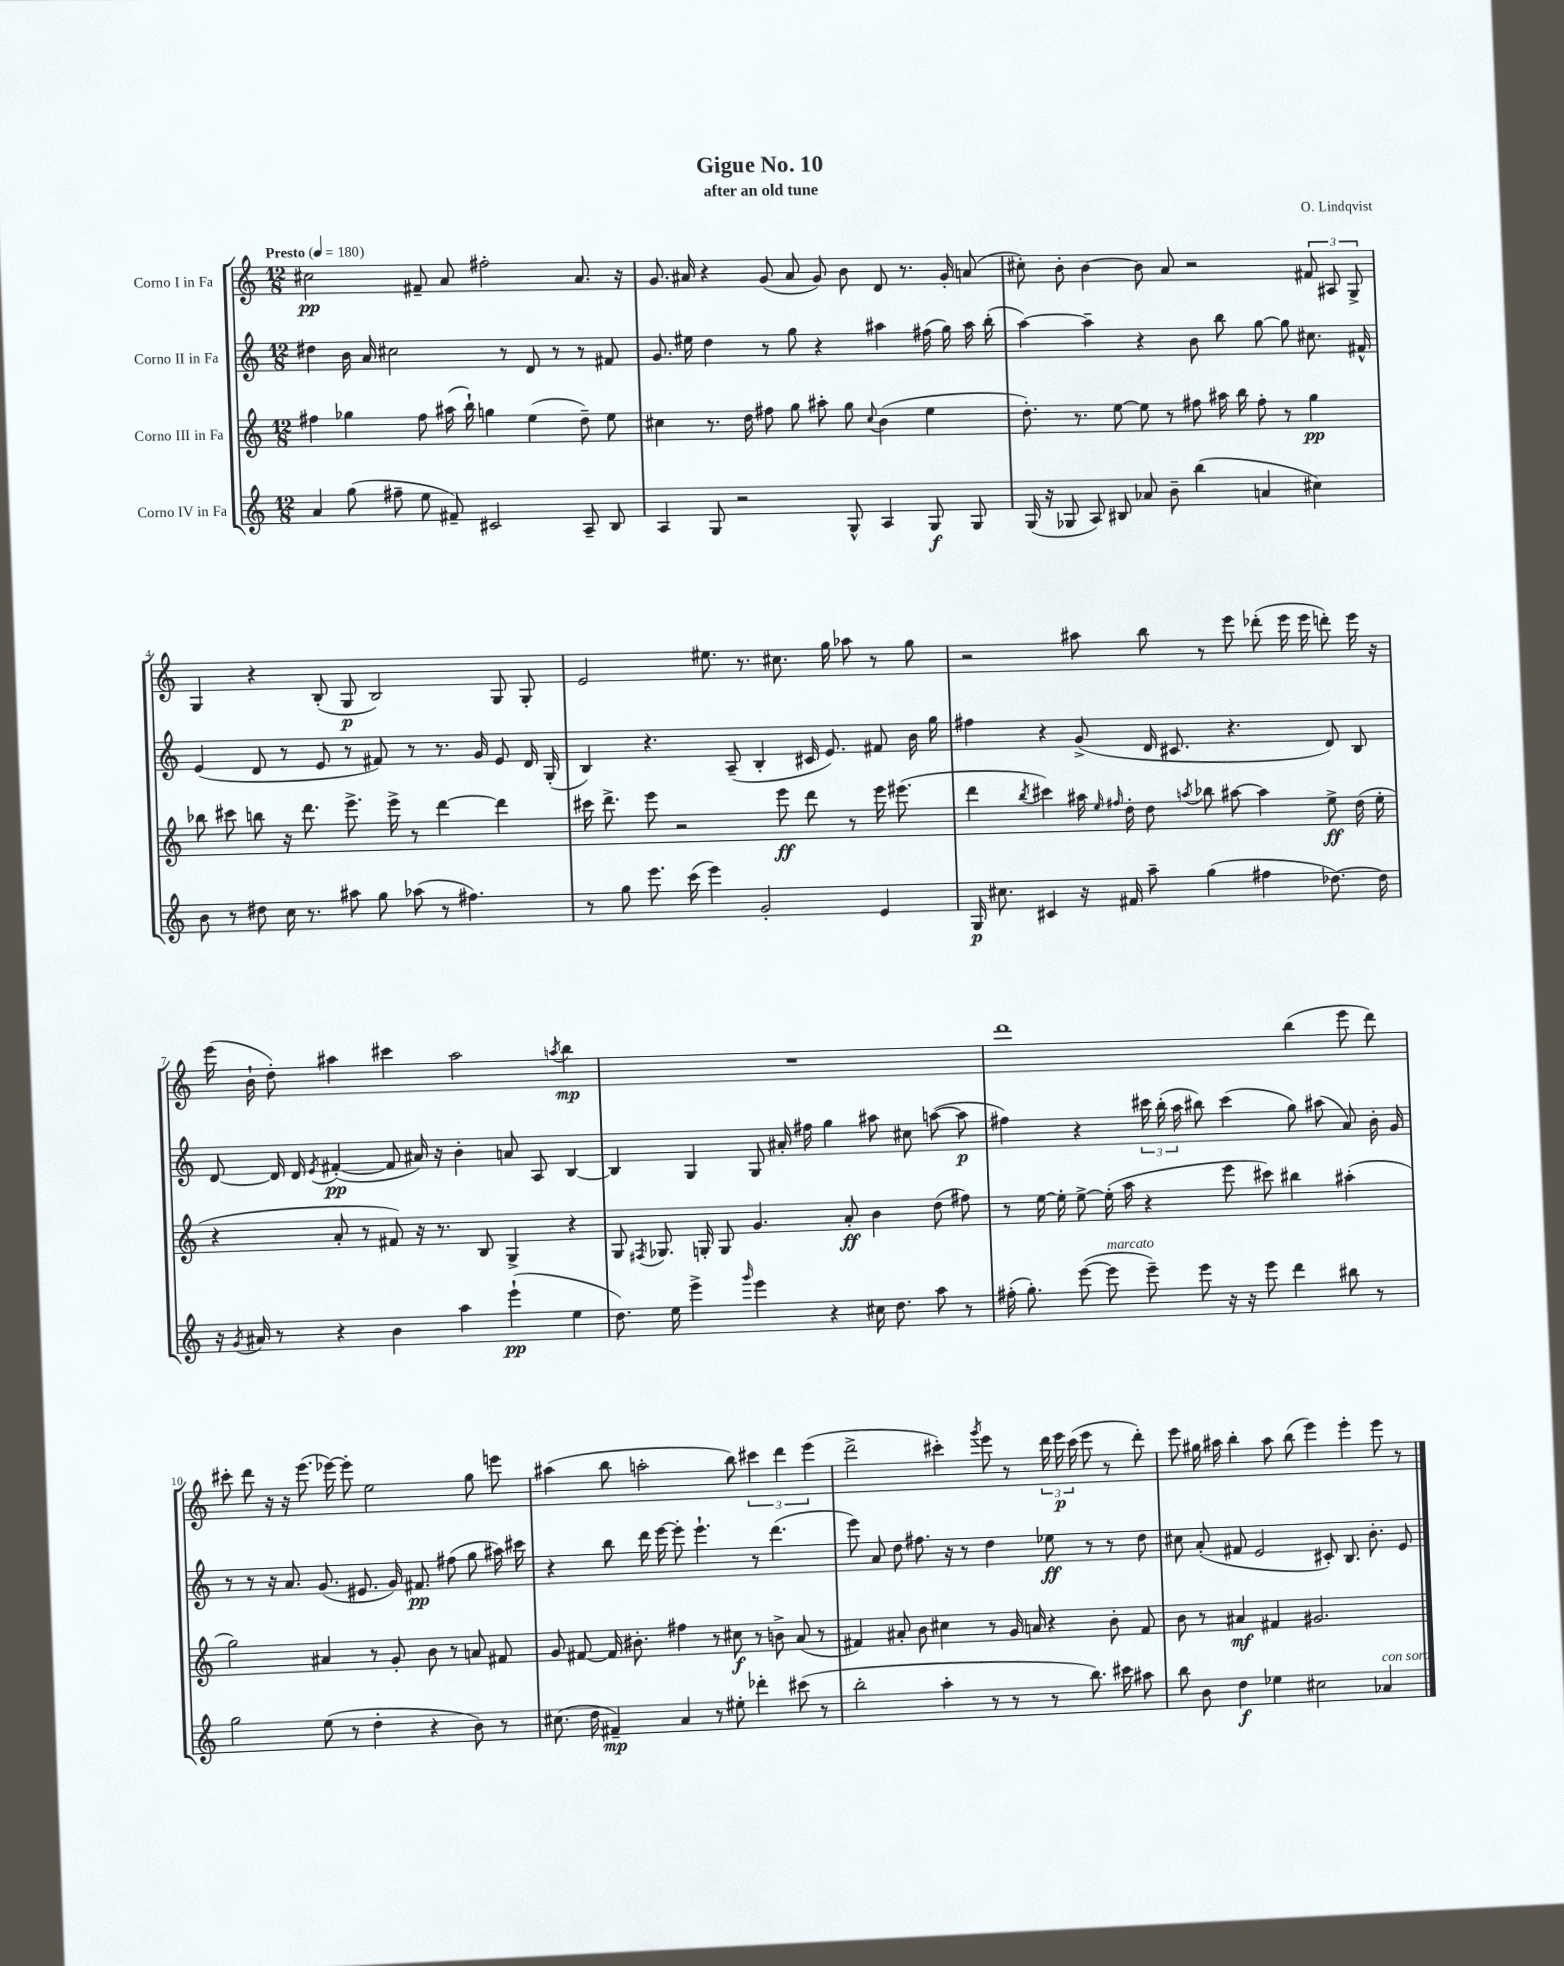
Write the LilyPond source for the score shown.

\header { title = "Gigue No. 10" composer = "O. Lindqvist" subtitle = "after an old tune" }
<<
\new StaffGroup <<
\new Staff = "s0" \with { instrumentName = "Corno I in Fa" } {
    \clef treble \key c \major \numericTimeSignature \time 12/8 \tempo "Presto" 4 = 180
    \autoBeamOff cis''2\pp fis'8-- a'8 fis''2-. a'8. r16 |
    g'8. ais'16 r4 g'8( ais'8 g'8) b'8 d'8 r8. g'16-. a'8( |
    cis''8-.) b'8-. b'4~ b'8 a'8 r2 \tuplet 3/2 { fis'8 ais8 g8-> } |
    g4 r4 b8-.( g8\p b2) g8 g8-. |
    e'2 eis''8. r8. cis''8. g''16 aes''8 r8 g''8 |
    r2 ais''8 b''8 r8 e'''8 des'''8-.( e'''16 e'''16 d'''8-.) e'''16 r16 |
    e'''16( b'16-! d''8-.) ais''4 cis'''4 ais''2 \acciaccatura { a''8 } b''4\mp |
    R1. |
    d'''1 b''4( e'''8 d'''8) |
    cis'''8-. d'''8 r16 r16 e'''8.( ees'''16~) ees'''8-. e''2 g''8 e'''8 |
    ais''4( b''8 a''2-. b''8) \tuplet 3/2 { cis'''4 d'''4 e'''4( } |
    d'''2-> cis'''4-.) \acciaccatura { g'''8 } e'''8 r8 \tuplet 3/2 { d'''16 e'''16\p cis'''16( } e'''8 r8 d'''8-.) |
    e'''8 gis''16 ais''16 b''4-. ais''8 b''8( e'''4) e'''4-. e'''8 r8 \bar "|." |
}
\new Staff = "s1" \with { instrumentName = "Corno II in Fa" } {
    \clef treble \key c \major \numericTimeSignature \time 12/8
    \autoBeamOff dis''4 b'16 a'16 cis''2 r8 d'8 r8 r8 fis'8 |
    g'8. eis''16 d''4 r8 g''8 r4 ais''4 fis''16( g''16) ais''16 b''16-.( |
    a''4~) a''4-- r4 b'8 b''8 g''8~ g''8 cis''8. fis'16-^ |
    e'4( d'8 r8 e'8 r8 fis'8) r8 r8. g'16 e'8 d'16 g16-.( |
    b4) r4. a8--( b4-. cis'16 e'8.) fis'8 b'16 g''16 |
    fis''4 r4 g'8->( d'16 cis'8. r4. d'8) b8 |
    d'8~ d'16 d'16 \acciaccatura { e'8 } fis'4~-.\pp( fis'8 ais'16) r16 b'4-. a'8 a8 b4~ |
    b4 g4 g8 ais'16-. fis''16 g''4 ais''8 cis''8 a''8~( a''8\p |
    fis''4) r4 \tuplet 3/2 { cis'''16 b''16-.( a''16 } bis''8) cis'''4( g''8) ais''8( a'8) b'16-. g'16 |
    r8 r8 r16 a'8. g'8.( eis'8. g'16) fis'8.\pp fis''8( g''8 ais''16) cis'''16 |
    r4 b''8 d'''16 e'''16~ e'''8-. e'''4.-! r8 d'''4.( |
    e'''8) a'8 d''8 fis''8. r16 r8 d''4 ees''8\ff r8 r8 d''8 |
    cis''8 a'8-.( fis'8 e'2 cis'8-.) b8. b'8.-. e'8 \bar "|." |
}
\new Staff = "s2" \with { instrumentName = "Corno III in Fa" } {
    \clef treble \key c \major \numericTimeSignature \time 12/8
    \autoBeamOff fis''4 ges''4 fis''8 ais''16( b''16-!) g''4 e''4( d''8--) e''8 |
    cis''4 r8. d''16 fis''8 g''8 ais''8-. g''8 \appoggiatura { cis''8 } b'4( e''4 |
    d''8.-.) r8. e''8~ e''8 r8 fis''8 ais''16 b''16 fis''8-. r8 g''4\pp |
    bes''8 cis'''8 b''8 r16 d'''8. e'''8.-> e'''16-> r8 d'''4~ d'''4 |
    cis'''16 d'''8.-> e'''8 r2 e'''8\ff d'''8 r8 e'''16 eis'''8.( |
    d'''4 \acciaccatura { b''8 } cis'''4) ais''16 \grace { e''16 fis''16 } d''16-. d''8 \acciaccatura { a''8 } bes''8 ais''8~ ais''4 e''8->\ff d''16( e''16-. |
    r4 a'8-. r8 fis'8) r16 r8. b8 g4-> r4 |
    g8 \acciaccatura { fis8 } ges8. g16-. g8 g'4. a'8-.\ff b'4 d''8( fis''8) |
    r8 e''16~ e''16-. e''8~-> e''16-.( a''16 r4 e'''8 cis'''8) bis''4 ais''4-.( |
    g''2) ais'4 r8 g'8-. b'8 r8 a'8 fis'8 |
    g'8 fis'8~ fis'16 bis'8.-. fis''4 r8 cis''8\f r8 b'8-> a'8( r8 |
    fis'4) ais'8-. b'8 cis''4 r8 g'16 a'16 r4 b'8-. fis'8 |
    b'8 r8 ais'4\mf fis'4 gis'2. \bar "|." |
}
\new Staff = "s3" \with { instrumentName = "Corno IV in Fa" } {
    \clef treble \key c \major \numericTimeSignature \time 12/8
    \autoBeamOff a'4 g''8( fis''8-- e''8 fis'8--) cis'2 a8-- b8 |
    a4 g8 r2 g8-^ a4 g8\f g8 |
    g16( r16 ges8 a8) bis8 aes'8 b'8-- b''4( a'4 cis''4) |
    b'8 r8 dis''8 c''16 r8. ais''8 g''8 aes''8( r8 fis''4.) |
    r8 g''8 e'''8. c'''16( e'''4) g'2-. e'4 |
    g16\p cis''8. cis'4 r16 fis'16 a''8-- g''4( fis''4 des''8.~) des''16 |
    r16 \acciaccatura { g'8 } ais'16 r8 r4 b'4 a''4 e'''4-!\pp( e''4 |
    d''8.) e''16 e'''4-> \grace { g'''16 } e'''4 r4 cis''16 d''8. a''8 r8 |
    fis''16-.( g''8.-.) e'''8~( e'''8^\markup { \italic "marcato" } e'''8--) e'''8 r16 r16 e'''8 d'''4 bis''8 r8 |
    g''2 e''8( r8 d''4-. r4 b'8) r8 |
    cis''8.( d''16 fis'4--\mp) a'4 r8 eis''8-. des'''4-. cis'''8( r8 |
    b''2-. a''4-. r8 r8 r8 b''8.) cis'''16 ais''8 |
    b''8 b'8 d''4\f ees''4 cis''2 aes'4^\markup { \italic "con sord." } \bar "|." |
}
>>
>>
